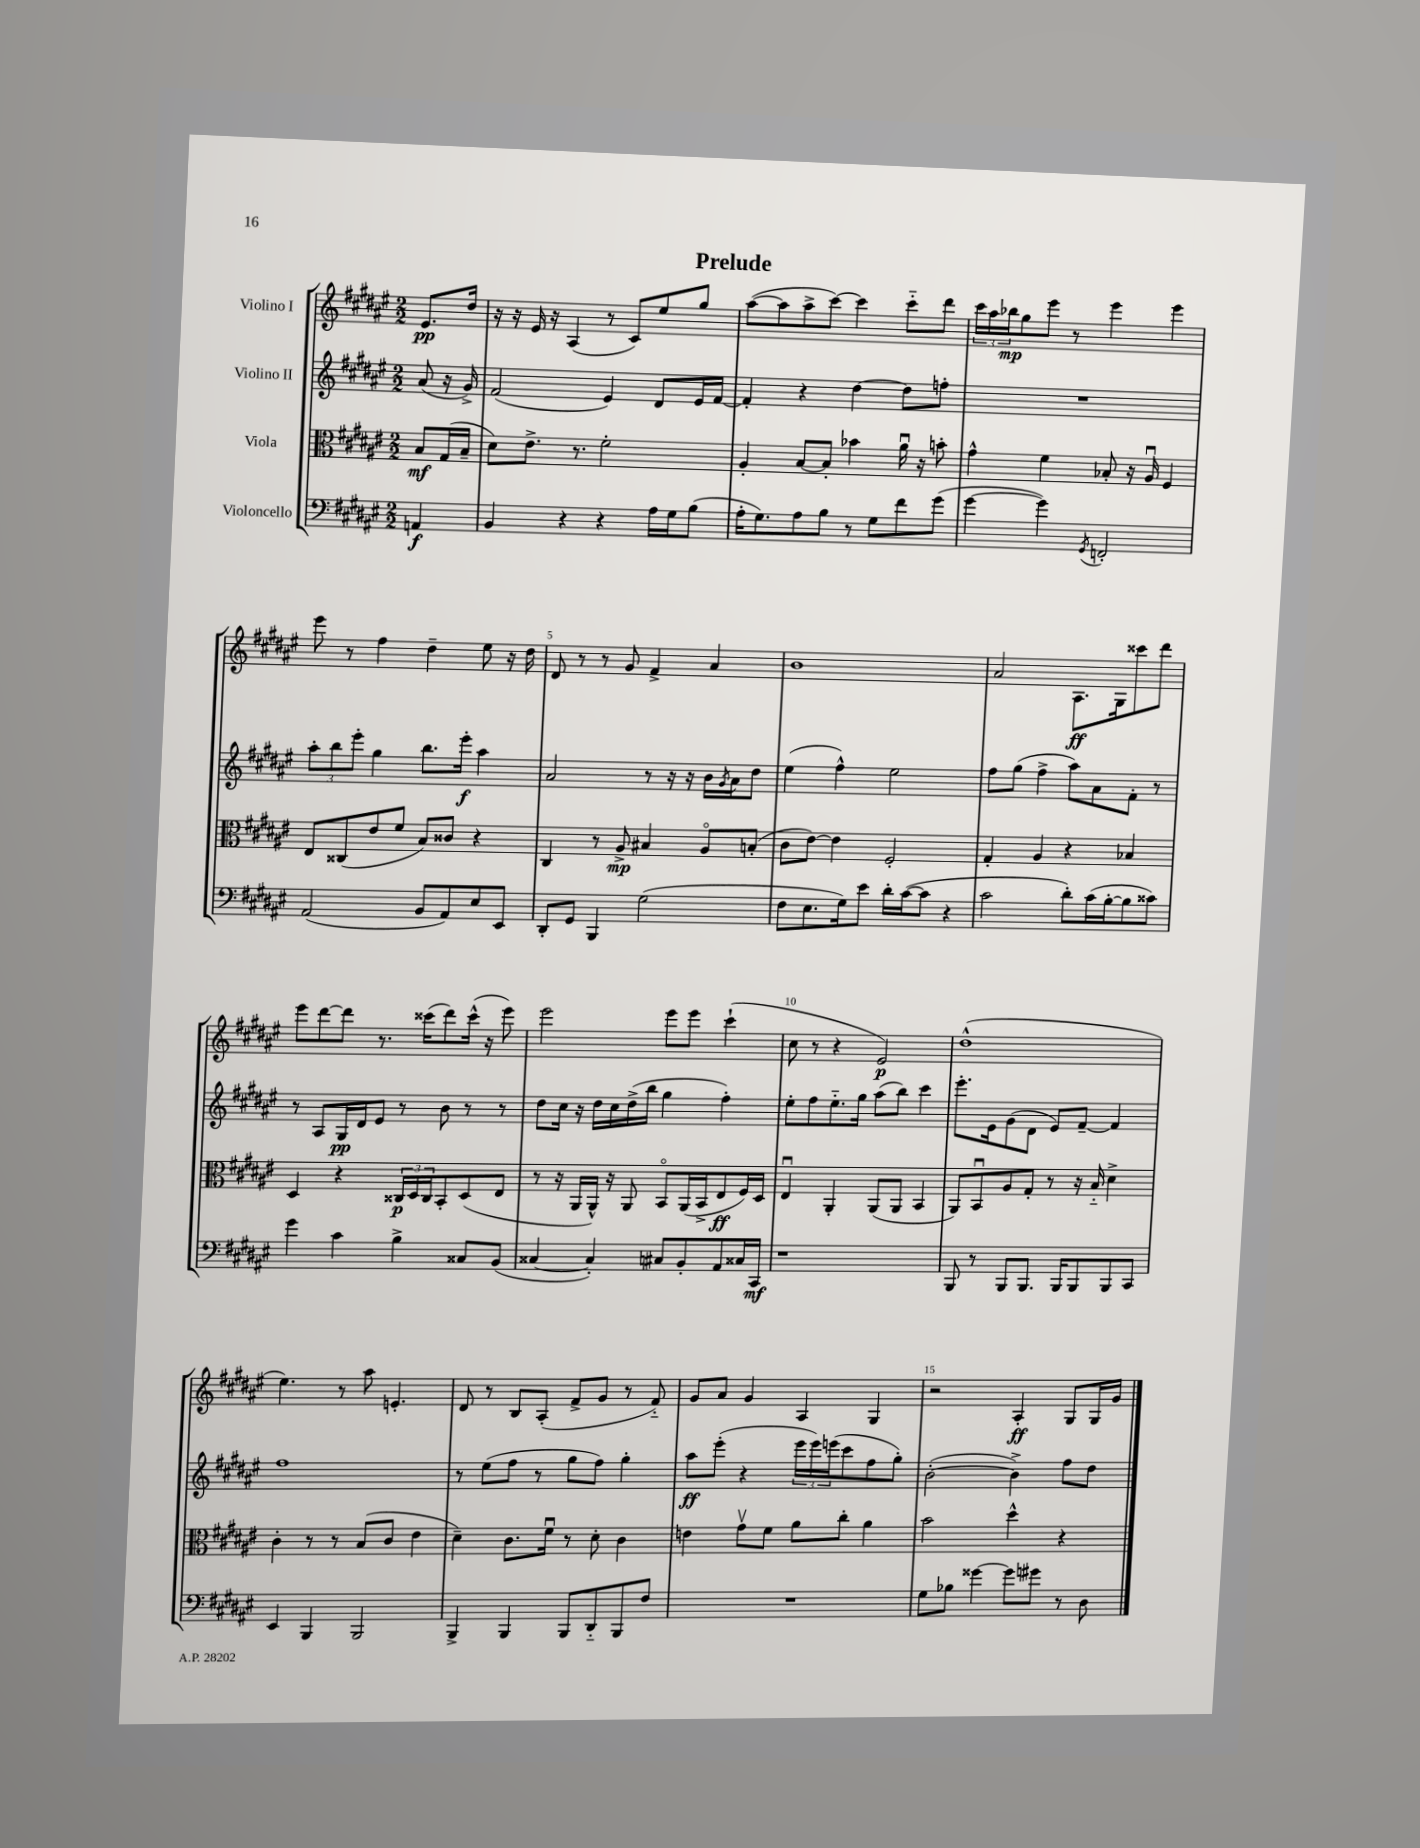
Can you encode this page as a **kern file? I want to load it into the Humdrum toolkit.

**kern	**kern	**kern	**kern
*staff4	*staff3	*staff2	*staff1
*clefF4	*clefC3	*clefG2	*clefG2
*k[f#c#g#d#a#e#]	*k[f#c#g#d#a#e#]	*k[f#c#g#d#a#e#]	*k[f#c#g#d#a#e#]
*M2/2	*M2/2	*M2/2	*M2/2
4AA/	8B/L	(8a#/	8.e#/L
.	(16G#/L	16r	.
.	16B~/JJ	16g#^/)	16dd#/Jk
=	=	=	=
4BB/	8d#\L)	(2f#/	16r
.	.	.	16r
.	8.e#^\J	.	16e#/
.	.	.	16r
4r	.	.	(4A#/
.	8.r	.	.
4r	2f#'\	4e#/)	8r
.	.	.	8c#/L)
16A#\LL	.	8d#/L	8ee#/
16G#\J	.	.	.
(8B\J	.	16e#/L	8gg#/J
.	.	[16f#/JJ	.
=	=	=	=
16A#'\LK	4A#'/	4f#'/]	([8aa#\L
8.G#\)	.	.	.
.	.	.	8aa#\]
8A#\	[8B/L	4r	8aa#^\
8B\J	8B'/]J	.	[8ccc#\J)
8r	4b-\	[4dd#\	4ccc#\]
8G#\L	.	.	.
8f#\	16a#u\	8dd#\]L	8ccc#'~\L
.	16r	.	.
(8g#\J	8b'\	8ff'\J	8ddd#\J
=	=	=	=
[4g#\	4g#^^\	1r	24ccc#\LL
.	.	.	24aa#\
.	.	.	24bb-\J
.	.	.	8gg#\
4g#\])	4f#\	.	8eee#\J
.	.	.	8r
8qGG#/	.	.	.
2FF'/	8B-'/	.	4eee#\
.	16r	.	.
.	16A#u/	.	.
.	4F#/	.	4eee#\
=	=	=	=
(2AA#/	8E#/L	12aa#'\L	8eee#\
.	.	12bb\	.
.	(8C##/	.	8r
.	.	12eee#'\J	.
.	8e#/	4gg#\	4ff#\
.	8f#/J	.	.
8BB/L	8B/L)	8.bb\L	4dd#~\
8AA#/)	8c##/J	.	.
.	.	16eee#'\Jk	.
8E#/	4r	4aa#\	8ee#\
8EE#/J	.	.	16r
.	.	.	16dd#\
=	=	=	=
8DD#'/L	4C#/	2a#/	8d#/
8GG#/J	.	.	8r
4BBB/	8r	.	8r
.	8A#^/	.	8g#/
(2G#\	4B#/	8r	4f#^/
.	.	16r	.
.	.	16r	.
.	8A#o/L	16b\LL	4a#/
.	.	8qg#/	.
.	.	16a#\J	.
.	(8B'/J	8dd#\J	.
=	=	=	=
8F#\L	8c#\L	(4ee#\	1b
8.E#\	[8e#\J)	.	.
.	4e#\]	4ff#^^\)	.
16G#\k)	.	.	.
8e#\J	.	.	.
16d#'\LL	2F#'/	2ee#\	.
([16c#\J	.	.	.
8c#\]J	.	.	.
4r	.	.	.
=	=	=	=
2c#\	4G#'/	8ff#\L	2a#/
.	.	(8gg#\J	.
.	4A#/	4ff#^\	.
8d#'\L)	4r	8aa#\L)	8.A#\L
(16c#\L	.	8a#\	.
[16B'\J	.	.	16G#\k
8B\]	4B-/	8f#'\J	8ccc##\
8c##\J)	.	8r	8ddd#\J
=	=	=	=
4g#\	4D#/	8r	8eee#\L
.	.	8A#/L	[8ddd#\
4c#\	4r	16G#/L	8ddd#\]J
.	.	16d#/J	.
.	.	8e#/J	8.r
4B^\	24C##/LL	8r	.
.	24D#/	.	.
.	.	.	(16ccc##\LK
.	24C##/J	.	.
.	8BB'/	8b\	8ddd#\)
8C##/L	(8D#/	8r	(16ccc##^^\Jk
.	.	.	16r
(8BB/J	8E#/J	8r	8eee#\)
=	=	=	=
[4C##/	8r	8dd#\L	2eee#\
.	16r	16cc#\Jk	.
.	16AA#/LL	16r	.
4C##'/])	16AA#^^/JJ)	16dd#\LL	.
.	16r	16cc#\	.
.	8AA#/	(16dd#^\	.
.	.	16bb\JJ	.
8C#/L	8BBo/L	4gg#\	8eee#\L
8BB'/	(16AA#/L	.	8eee#\J
.	16BB^/J	.	.
8AA#/	8E#/	4ff#'\)	(4ccc#`\
16C##/L	16F#/L)	.	.
16CC#/JJ	16D#/JJ	.	.
=	=	=	=
1r	4E#u/	8ee#'\L	8cc#\
.	.	8ff#\	8r
.	4AA#'/	8.ee#'~\	4r
.	.	16gg#\Jk	.
.	(8AA#/L	(8aa#\L	2e#/)
.	8AA#/J	8bb\J)	.
.	4BB/	4ccc#\	.
=	=	=	=
8BBB/	8AA#/L)	8.eee#'\L	(1dd#^^
8r	8BBu/	.	.
.	.	16e#\k	.
8BBB/L	8A#/	(8g#\	.
8.BBB/J	8G#'/J	8d#\J	.
.	8r	8e#/L)	.
16BBB/LK	.	.	.
8BBB/	16r	[8f#~/J	.
.	16B'~/	.	.
8BBB/	4d#^\	4f#/]	.
8CC#/J	.	.	.
=	=	=	=
4EE#/	4c#'\	1ff#	4.ee#\)
4BBB/	8r	.	.
.	8r	.	8r
2BBB/	(8B/L	.	8aa#\
.	8c#/J	.	4.e'/
.	4e#\	.	.
=	=	=	=
4BBB^/	4d#~\)	8r	8d#/
.	.	(8ee#\L	8r
4BBB/	8.c#\L	8ff#\J	8B/L
.	.	8r	(8A#'/J
.	16f#u\Jk	.	.
8BBB/L	8r	8gg#\L	8f#^/L
8DD#'~/	8d#'\	8ff#\J)	8g#/J
8BBB/	4c#\	4gg#'\	8r
8F#/J	.	.	8f#'~/)
=	=	=	=
1r	4e\	8aa#\L	8g#/L
.	.	(8eee#'\J	8a#/J
.	8g#v\L	4r	4g#/
.	8f#\J	.	.
.	8a#\L	24eee#\LL	4A#/
.	.	24eee#\)	.
.	.	(24eee\J	.
.	8cc#'\J	8ccc#\	.
.	4a#\	8ff#\	4G#/
.	.	8gg#'\J)	.
=	=	=	=
8G#\L	2b\	([2b'\	2r
8B-\J	.	.	.
[4g##\	.	.	.
8g##\]L	4dd#^^\	4b^\])	4A#'/
8g#\J	.	.	.
8r	4r	8ff#\L	8G#/L
8D#\	.	8dd#\J	16G#/L
.	.	.	16g#/JJ
==	==	==	==
*-	*-	*-	*-
